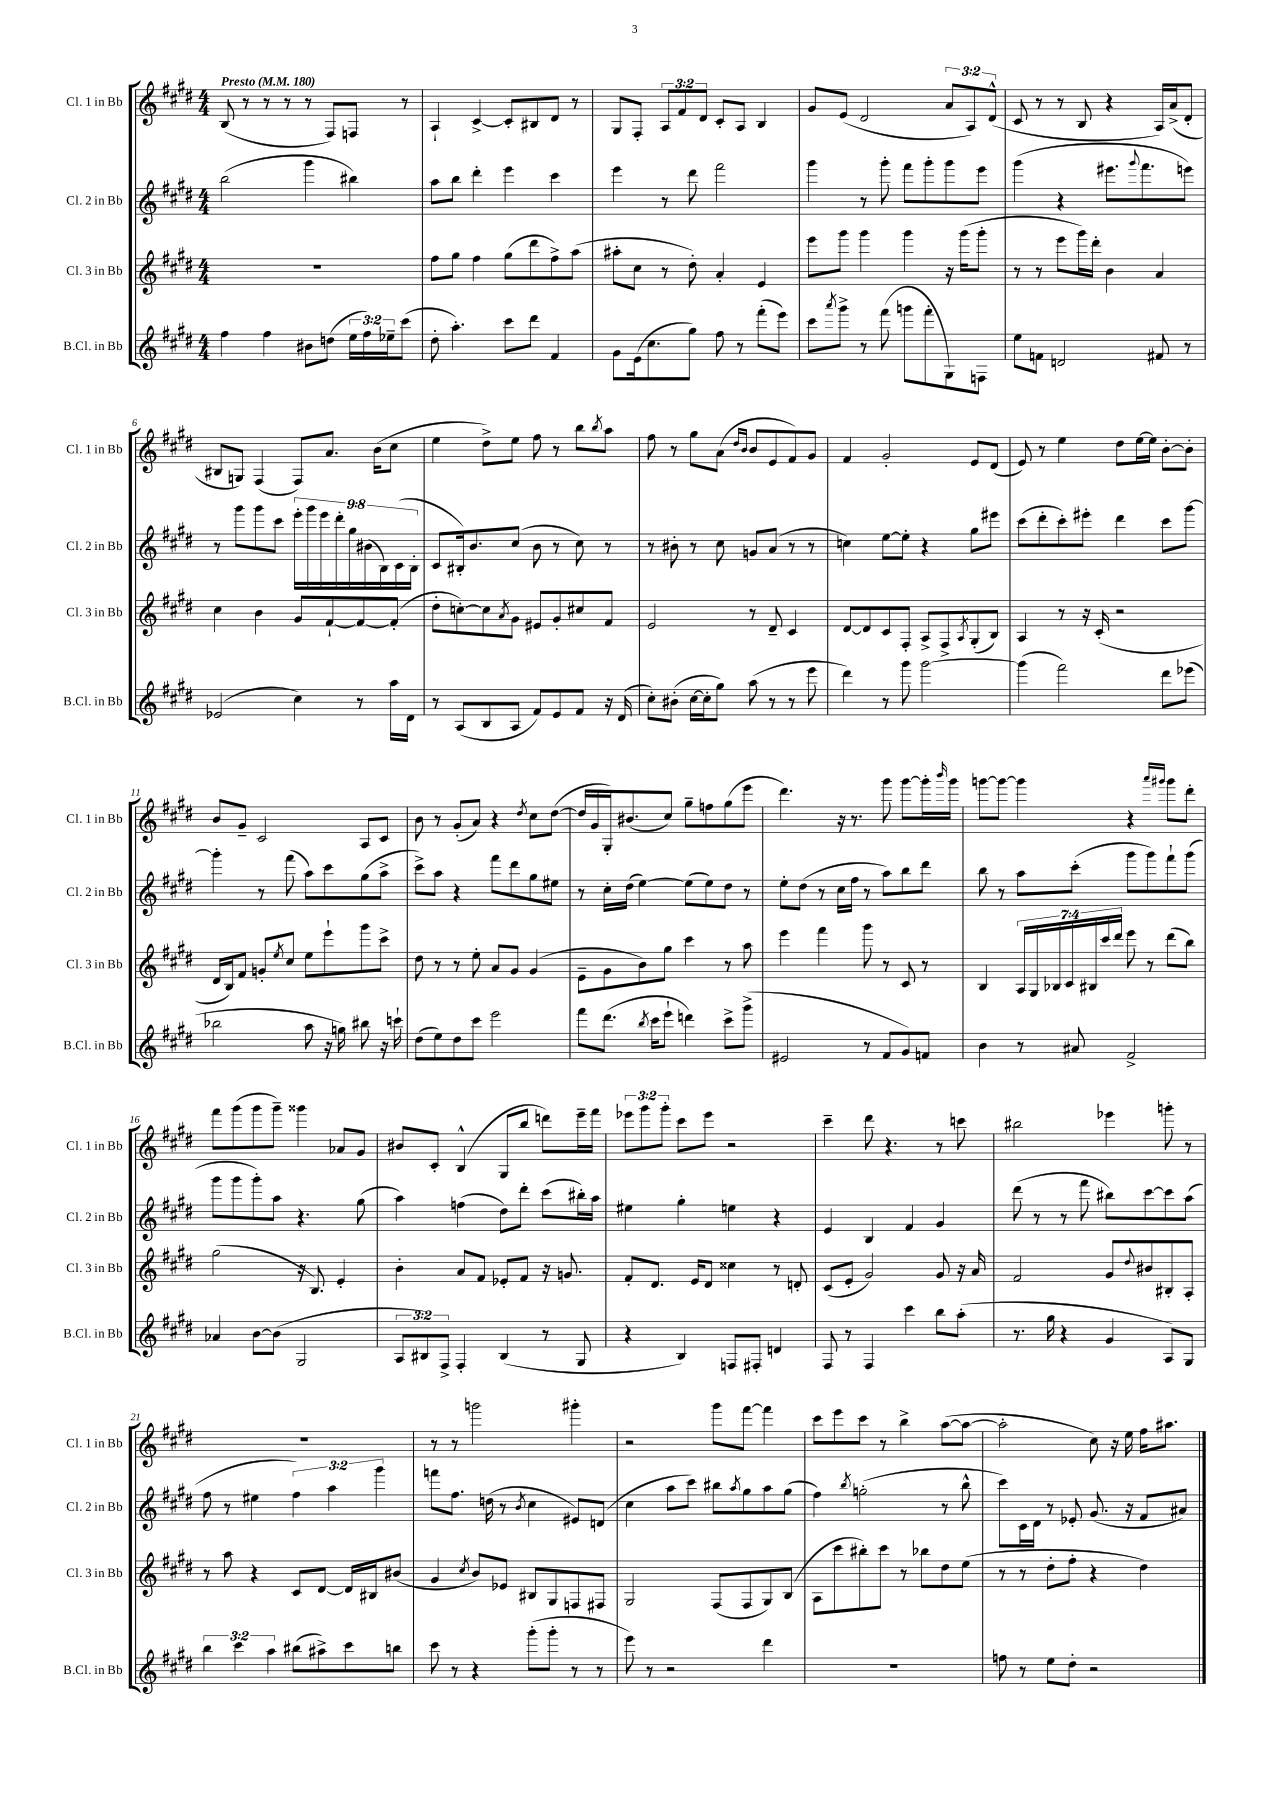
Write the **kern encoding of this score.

**kern	**kern	**kern	**kern
*staff4	*staff3	*staff2	*staff1
*clefG2	*clefG2	*clefG2	*clefG2
*k[f#c#g#d#]	*k[f#c#g#d#]	*k[f#c#g#d#]	*k[f#c#g#d#]
*M4/4	*M4/4	*M4/4	*M4/4
*MM180	*MM180	*MM180	*MM180
4ff#	1r	(2bb	(8B
.	.	.	8r
4ff#	.	.	8r
.	.	.	8r
8b#	.	4ggg#	8r
(8dd	.	.	8F#)
24ee	.	4bb#)	8F
24ff#)	.	.	.
24ee-~	.	.	.
(8ccc#	.	.	8r
=	=	=	=
8dd#'	8ff#	8aa	4A`
4.aa')	8gg#	8bb	.
.	4ff#	4ddd#'	[4c#^
8ccc#	(8gg#	4eee	8c#']
8ddd#	8ddd#	.	8B#
4f#	8ff#^)	4ccc#	8d#
.	(8aa	.	8r
=	=	=	=
8g#	8aa#'	4eee	8G#
(16e	8cc#	.	8F#'
8.cc#	.	.	.
.	8r	8r	12A
.	.	.	12f#
8gg#)	8dd#')	8ddd#	.
.	.	.	12d#
8ff#	4a'	2fff#	8c#'
8r	.	.	8A
(8fff#'	4e	.	4B
8eee)	.	.	.
=	=	=	=
8ccc#	8eee	4ggg#	8g#
8qaaa	.	.	.
8ggg#^	8ggg#	.	(8e
8r	4ggg#	8r	2d#
(8fff#	.	8ggg#'	.
8ggg	4ggg#	8fff#	.
8fff#'	.	8ggg#'	.
8G#)	16r	8ggg#	12a
.	(16ggg#	.	.
.	.	.	12A)
8F	8ggg#'	8eee	.
.	.	.	(12d#^^
=	=	=	=
8ee	8r	(4ggg#	8c#
8f	8r	.	8r
2d	8eee	4r	8r
.	16ggg#)	.	8B
.	16ddd#'	.	.
.	4b	8.eee#	4r
.	.	8qqggg#	.
.	.	8.fff#	.
8f#	4a	.	16A)
.	.	.	(16a^
8r	.	8eee)	8d#'
=	=	=	=
(2e-	4cc#	8r	8B#
.	.	8ggg#	8G)
.	4b	8ggg#	(4F#
.	.	8ccc#	.
4cc#)	8g#	18eee'	8F#)
.	.	18ggg#	.
.	.	18eee	.
.	[8f#`	.	8.a
.	.	18ddd#'	.
.	.	18gg#	.
8r	8f#_	.	.
.	.	(18b#	.
.	.	.	(16b
.	.	18B)	.
16aa	(8f#']	.	8cc#
.	.	(18c#	.
16d#	.	.	.
.	.	18B'	.
=	=	=	=
8r	8dd#'	8c#	4ee
(8A	[8cc')	16B#')	.
.	.	8.b	.
8B	8cc]	.	8dd#^)
.	8qa	.	.
8A	8g#	(8cc#	8ee
8f#)	8e#	8b	8ff#
8e	8g#'	8r	8r
8f#	8cc#	8cc#)	8bb
.	.	.	8qbb
16r	8f#	8r	8aa
(16d#	.	.	.
=	=	=	=
8cc#')	2e	8r	8ff#
(8b#'	.	8b#'	8r
[16cc#	.	8r	8gg#
16cc#']	.	.	.
8gg#)	.	8cc#	(8a
.	.	.	16qqdd#
.	.	.	16qqb
(8aa	8r	8g	8b
8r	8d#~	(8a	8e
8r	4c#	8r	8f#)
8eee	.	8r	8g#
=	=	=	=
4ddd#)	[8d#	4cc)	4f#
.	8d#]	.	.
8r	8c#	[8ee	2g#'
8ggg#	8F#'	8ee']	.
[2ggg#	8A^	4r	.
.	8F#^	.	.
.	8qA	.	.
.	(8G#'	8gg#	8e
.	8B)	8eee#	(8d#
=	=	=	=
(4ggg#]	4A	(8ccc#	8e)
.	.	8ddd#'	8r
2fff#)	8r	8ccc#')	4ee
.	16r	8eee#'	.
.	(16c#'	.	.
.	2r	4ddd#	8dd#
.	.	.	[16ee
.	.	.	16ee]
8ddd#	.	8ccc#	[8b'
(8eee-	.	[8ggg#	8b']
=	=	=	=
2bb-	16d#	4ggg#']	8b
.	16B)	.	.
.	8f#	.	8g#~
.	8g'	8r	2c#
.	8qee	.	.
.	8cc#	(8fff#	.
8aa	8ee	8aa)	.
16r	8eee`	8ccc#	.
16gg)	.	.	.
8bb#	8ggg#	(8gg#	8A
16r	8ccc#^	8aa^	8c#
16ccc`	.	.	.
=	=	=	=
(8dd#	8dd#	8ccc#^)	8b
8ee)	8r	8aa	8r
8dd#	8r	4r	(8g#'
8ccc#	8ee'	.	8a)
2eee	8a	8fff#	4r
.	8g#	8ddd#	.
.	.	.	8qdd#
.	(4g#	8gg#	8cc#
.	.	8ee#	([8dd#
=	=	=	=
8fff#	8e~	8r	16dd#]
.	.	.	16g#
(8.ddd#	8g#	16cc#'	16G#')
.	.	(16dd#	(8.b#
.	8b)	[4ee)	.
8qbb	.	.	.
16ccc#	.	.	.
8eee`	8gg#	.	8cc#)
4ddd)	4ccc#	(8ee]	8gg#~
.	.	8ee)	8ff
8ccc#^	8r	8dd#	(8gg#
(8ggg#^	8aa	8r	8eee
=	=	=	=
2e#	4eee	8ee'	4.ddd#)
.	.	(8dd#	.
.	4fff#	8r	.
.	.	16cc#	16r
.	.	16ff#	8.r
8r	8ggg#	8r	.
8f#	8r	8aa)	8ggg#
8g#)	8c#	8bb	[8ggg#
8f	8r	8ddd#	16ggg#']
.	.	.	16qqbbb
.	.	.	16ggg#
=	=	=	=
4b	4B	8bb	[8ggg
.	.	8r	8ggg_
8r	28A	8aa	4ggg]
.	28G#	.	.
.	28B-	.	.
.	28c#	.	.
8a#	.	(8ccc#'	.
.	28B#	.	.
.	28ccc#	.	.
.	28ddd#	.	.
2f#^	8eee	8ggg#	4r
.	8r	8ggg#)	.
.	.	.	16qqaaa
.	.	.	16qqggg#
.	(8ddd#	8fff#`	8ggg#
.	8bb)	(8ggg#	8ddd#'
=	=	=	=
4a-	(2gg#	8ggg#	8fff#
.	.	8ggg#	(8ggg#
[8b	.	8ggg#')	8ggg#
(8b]	.	8aa	8ggg#~)
2G#	16r	4.r	4ggg##
.	8.B)	.	.
.	4e'	.	8a-
.	.	(8gg#	8g#
=	=	=	=
12A	4b'	4aa)	8b#
12B#)	.	.	.
.	.	.	8c#'
12F#^	.	.	.
4F#'	8a	(4ff	(4B^^
.	8f#	.	.
(4B#	8e-'	8dd#)	8G#
.	8f#	8ddd#'	8bb
8r	16r	(8ccc#	8ddd)
.	8.g	.	.
8G#	.	16bb#')	16eee~
.	.	16aa	16fff#
=	=	=	=
4r	8f#'	4ee#	12eee-
.	.	.	12ggg#
.	8.d#	.	.
.	.	.	12ggg#'
4B)	.	4gg#'	8ccc#
.	16e	.	.
.	8d#	.	8eee-
8F	4cc##	4ee	2r
8F#'	.	.	.
4d	8r	4r	.
.	8d'	.	.
=	=	=	=
8F#	(8c#	4e	4ccc#~
8r	8e'	.	.
4F#	2g#)	4B	8ddd#
.	.	.	4.r
4ccc#	.	4f#	.
8bb	8g#	4g#	8r
(8aa'	16r	.	8ccc
.	16a	.	.
=	=	=	=
8.r	2f#	(8ddd#	2bb#
.	.	8r	.
16gg#	.	.	.
4r	.	8r	.
.	.	8fff#	.
4g#	8g#	8bb#)	4eee-
.	8qqdd#	.	.
.	8b#	[8ccc#	.
8A)	8B#'	8ccc#]	8ggg'
8G#	8A'	(8aa	8r
=	=	=	=
6bb	8r	8ff#	1r
.	8aa	8r	.
6ccc#	.	.	.
.	4r	4ee#	.
6aa	.	.	.
(8bb#	8c#	6ff#)	.
8aa#^)	[8d#	.	.
.	.	6aa	.
8ccc#	16d#]	.	.
.	16B#	.	.
.	.	6ggg#	.
8bb	(8b#	.	.
=	=	=	=
8ccc#	4g#	8fff	8r
8r	.	8.ff#	8r
.	8qcc#	.	.
4r	8b)	.	2ggg
.	.	(16dd	.
.	8e-	8r	.
.	.	8qb	.
(8ggg#'	8B#	4cc#	.
8ggg#'	8G#	.	.
8r	8F	8e#)	4ggg#'
8r	8F#	(8d	.
=	=	=	=
8eee)	2G#	4cc#	2r
8r	.	.	.
2r	.	8aa	.
.	.	8ccc#)	.
.	(8F#	8bb#	8ggg#
.	.	8qaa	.
.	8F#	8gg#	[8fff#
4ddd#	8G#)	8aa	4fff#]
.	(8B	(8gg#	.
=	=	=	=
1r	8A	4ff#)	8ccc#
.	8ccc#	.	8eee
.	.	8qbb	.
.	8bb#')	(2gg'	8ccc#
.	8ccc#	.	8r
.	8r	.	4bb^
.	8bb-	.	.
.	8dd#	8r	([8aa
.	(8ee	8bb^^	8aa_
=	=	=	=
8ff	8r	8ccc#)	2aa']
8r	8r	16c#	.
.	.	16d#	.
8ee	8dd#'	8r	.
8dd#'	8ff#'	8e-'	.
2r	4r	(8.g#	8cc#)
.	.	.	16r
.	.	16r	16ee
.	4dd#)	8f#	16ff#
.	.	.	8.aa#
.	.	8a#)	.
==	==	==	==
*-	*-	*-	*-
